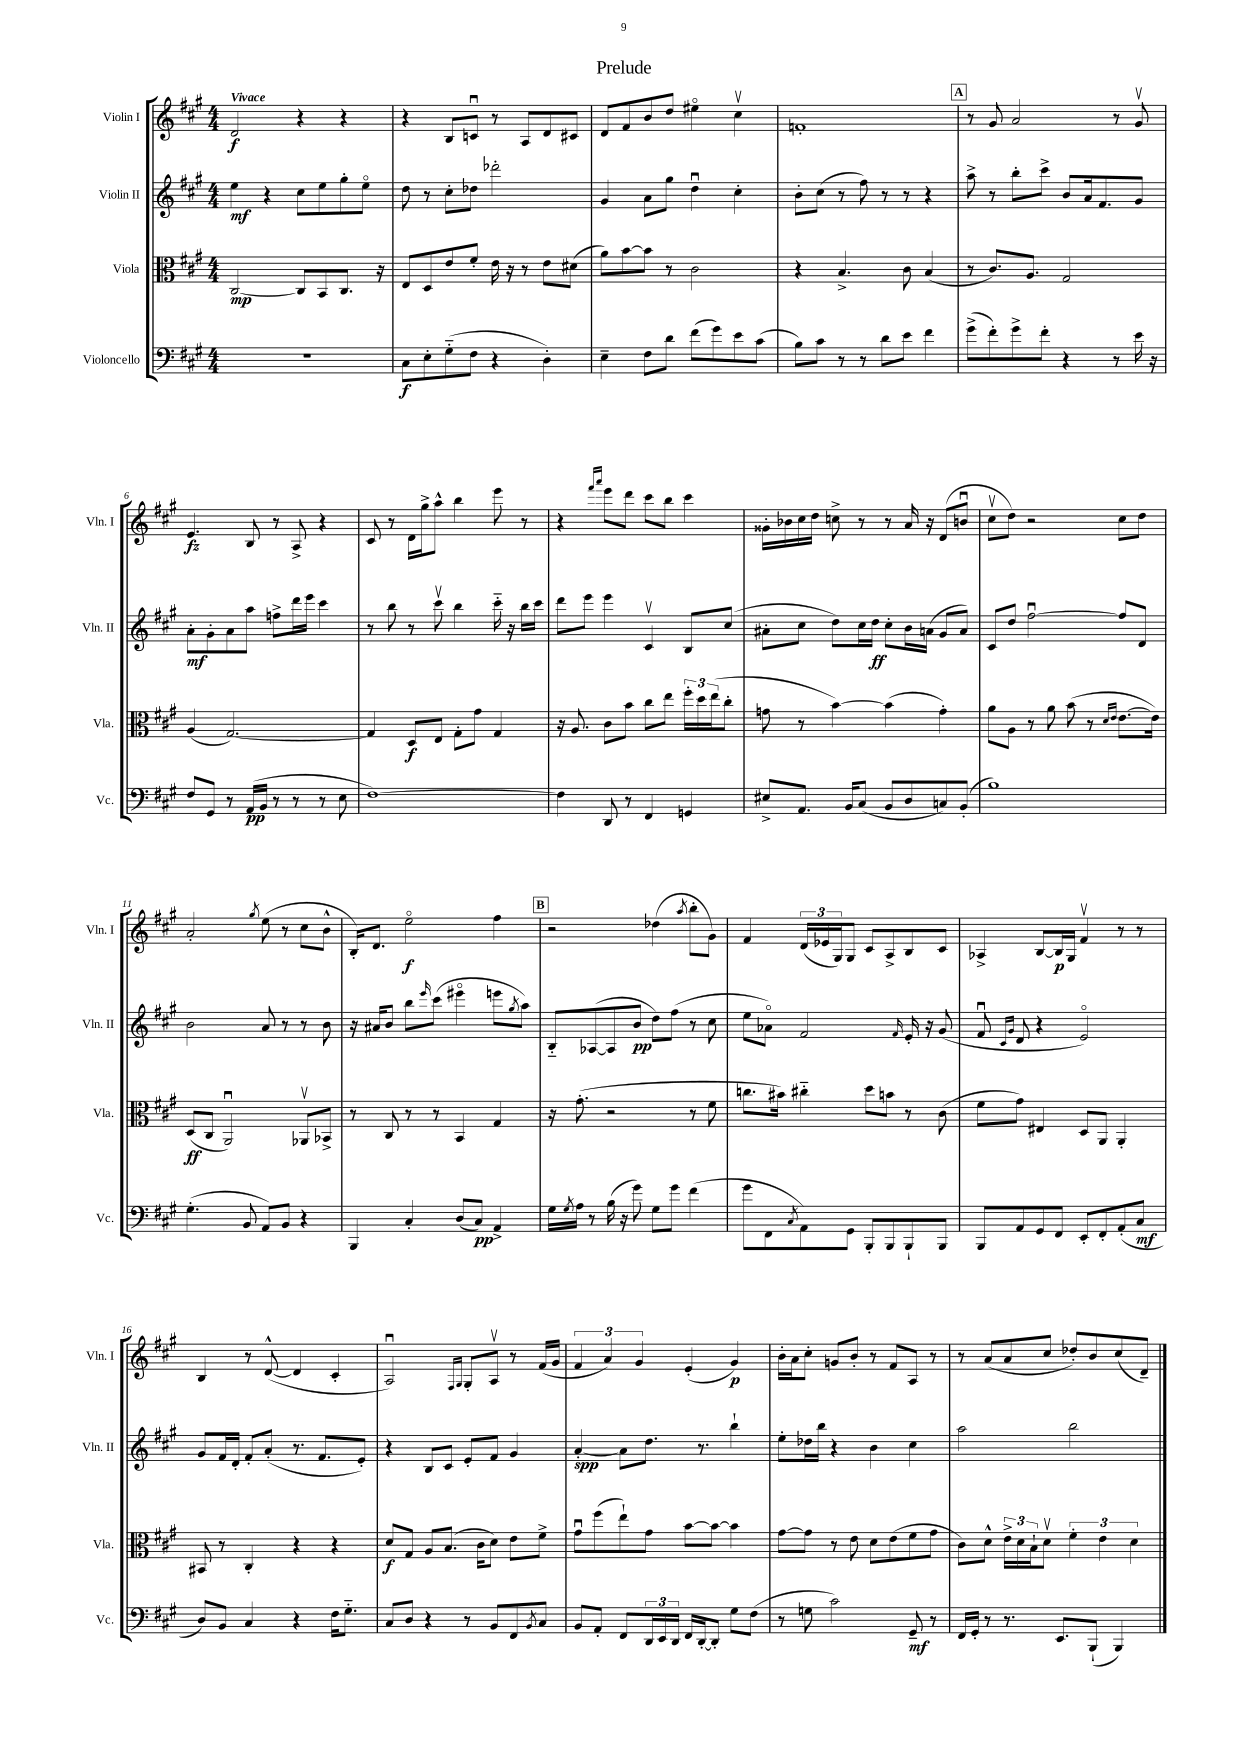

**kern	**kern	**kern	**kern
*staff4	*staff3	*staff2	*staff1
*clefF4	*clefC3	*clefG2	*clefG2
*k[f#c#g#]	*k[f#c#g#]	*k[f#c#g#]	*k[f#c#g#]
*M4/4	*M4/4	*M4/4	*M4/4
1r	[2C#/	4ee\	2d/
.	.	4r	.
.	8C#/]L	8cc#\L	4r
.	8BB/	8ee\	.
.	8.C#/J	8gg#'\	4r
.	.	8eeo\J	.
.	16r	.	.
=	=	=	=
8C#\L	8E/L	8dd\	4r
8E'\	8D/	8r	.
(8G#'~\	8e/	8cc#'\L	8B/L
8F#\J	8f#'/J	8dd-\J	8cu/J
4r	16e\	2ddd-'\	8r
.	16r	.	.
.	8r	.	8A/L
4D'\)	8e\L	.	8d/
.	(8d#\J	.	8c#/J
=	=	=	=
4E~\	8a\L)	4g#/	8d/L
.	[8b\	.	8f#/
8F#\L	8b\]J	8a\L	8b/
8d\J	8r	8gg#\J	8dd/J
(8f#\L	2c#\	4ddu\	4ee#o\
8g#\)	.	.	.
8e\	.	4cc#'\	4cc#v\
(8c#\J	.	.	.
=	=	=	=
8B\L)	4r	8b'\L	1f'
8c#\J	.	(8cc#\J	.
8r	4.B^/	8r	.
8r	.	8ff#\)	.
8d\L	.	8r	.
8e\J	8c#\	8r	.
4f#\	(4B/	4r	.
=	=	=	=
(8g#^\L	8r	8aa^\	8r
8f#'\)	8.c#/L)	8r	8g#/
8g#^\	.	8bb'\L	2a/
.	8.A/J	.	.
8f#'\J	.	8ccc#^\J	.
4r	2G#/	8b/L	.
.	.	16a/k	.
.	.	8.f#/	.
8r	.	.	8r
16e\	.	8g#/J	8g#v/
16r	.	.	.
=	=	=	=
8F#/L	(4A/	8a'\L	4.e/
8GG#/J	.	8g#'\	.
8r	[2.G#/)	8a\	.
(16AA/LL	.	8aa\J	8B/
16BB/JJ	.	.	.
8r	.	8ff^\L	8r
8r	.	16ddd\L	8A^/
.	.	16eee\JJ	.
8r	.	4ccc#\	4r
8E\	.	.	.
=	=	=	=
[1F#)	4G#/]	8r	8c#/
.	.	8bb\	8r
.	8D/L	8r	16d\LL
.	.	.	16gg#^\J
.	8E/J	8ccc#v\	8aa^^\J
.	8G#'\L	4bb\	4bb\
.	8g#\J	.	.
.	4G#/	16ccc#'~\	8eee\
.	.	16r	.
.	.	16bb\LL	8r
.	.	16ccc#\JJ	.
=	=	=	=
4F#\]	16r	8ddd\L	4r
.	8.A/	.	.
.	.	8eee\J	.
.	.	.	16qqfff#/LL
.	.	.	16qqaaa/JJ
8DD/	8c#\L	4eee\	8eee\L
8r	8b\J	.	8ddd\J
4FF#/	8cc#\L	4c#v/	8ccc#\L
.	8ee\J	.	8bb\J
4GG/	24ff#'\LL	8B/L	4ccc#\
.	24dd\	.	.
.	(24ee\J	.	.
.	8cc#'\J	(8cc#/J	.
=	=	=	=
8E#^/L	8g\	8a#'\L	16g##'\LL
.	.	.	16b-\
8.AA/J	8r	8cc#\J	16cc#\
.	.	.	16dd\JJ
.	[4b\)	8dd\L)	8cc^\
16BB/LK	.	.	.
(8C#/J	.	16cc#\L	8r
.	.	16dd\JJ	.
8BB/L	(4b\]	8cc#'\L	8r
8D/	.	16b\L	16a/
.	.	(16a\JJ	16r
8C/)	4g'\)	8g#/L	(8d/L
(8BB'/J	.	8a/J)	8bu/J
=	=	=	=
1B)	8a\L	8c#/L	8cc#v\L
.	8A\J	8dd/J	8dd\J)
.	8r	[2ff#u\	2r
.	8a\	.	.
.	(8b\	.	.
.	8r	.	.
.	16qqd/LL	.	.
.	16qqe/JJ	.	.
.	[8.e\L	8ff#/]L	8cc#\L
.	.	8d/J	8dd\J
.	16e\]Jk)	.	.
=	=	=	=
(4.G#'\	(8D/L	2b\	2a'/
.	8C#/J	.	.
.	2AAu/)	.	.
8BB/	.	.	.
.	.	.	8qgg#/
8AA/L)	.	8a/	(8ee\
8BB/J	.	8r	8r
4r	8AA-v/L	8r	8cc#\L
.	8BB-^/J	8b\	8b^^\J
=	=	=	=
4BBB/	8r	16r	16B'/LK)
.	.	16a#/LK	8.d/J
.	8C#/	8b/J	.
4C#'/	8r	8bb\L	2eeo\
.	.	16qqeee/	.
.	8r	(8ccc#\J	.
(8D/L	4BB/	4eee#o\	.
8C#/J)	.	.	.
4AA^/	4G#/	8eee\L	4ff#\
.	.	8qgg#/	.
.	.	8aa\J)	.
=	=	=	=
16G#\LL	16r	8B'~/L	2r
8qG#/	.	.	.
16A\JJ	(8.g#'\	.	.
8r	.	([8A-/	.
(16B\	2r	8A-/]	.
16r	.	.	.
8g#\)	.	8b/J	.
8G#\L	.	8dd\L)	(4dd-\
8g#\J	.	(8ff#\J	.
.	.	.	8qaa/
(4f#\	8r	8r	8bb'\L
.	8f#\	8cc#\	8g#\J)
=	=	=	=
8g#\L	8.cc\L	8ee\L	4f#/
8FF#\	.	8a-o\J)	.
.	16b#\Jk)	.	.
8qC#/	.	.	.
8AA\)	4cc#'~\	2f#/	(24d/LL
.	.	.	24e-/
.	.	.	24G#/J)
8GG#\J	.	.	8G#/J
8BBB'/L	8dd\L	.	8c#/L
8BBB/	8b\J	.	8A^/
.	.	16qqf#/	.
8BBB`/	8r	16e'/	8B/
.	.	16r	.
8BBB/J	(8c#\	(8g#/	8c#/J
=	=	=	=
8BBB/L	8f#\L	8f#u/	4A-^/
.	.	16qqc#/LL	.
.	.	16qqg#/JJ	.
8AA/	8g#\J)	8d/	.
8GG#/	4E#/	4r	[8B/L
8FF#/J	.	.	16B/]L
.	.	.	16G#/JJ
8EE'/L	8D/L	2eo/)	4f#v/
8FF#'/	8AA/J	.	.
(8AA'/	4AA'/	.	8r
8C#/J	.	.	8r
=	=	=	=
8D/L)	8BB#/	8g#/L	4B/
8BB/J	8r	16f#/L	.
.	.	16d'/JJ	.
4C#/	4C#'/	8f#'/L	8r
.	.	(8a'/J	([8d^^/
4r	4r	8.r	4d/]
.	.	8.f#/L	.
16F#\LK	4r	.	4c#'/
8.G#'~\J	.	.	.
.	.	8e'/J)	.
=	=	=	=
8C#/L	8d/L	4r	2Au/)
8D/J	8G#/J	.	.
4r	8A/L	8B/L	.
.	(8.B/J	8c#/J	.
.	.	.	16qqF#/LL
.	.	.	16qqG#/JJ
8r	.	8e'/L	8G#'/L
.	16c#\LK	.	.
8BB/L	8d\J)	8f#/J	8Av/J
8FF#/	8e\L	4g#/	8r
8qBB/	.	.	.
8C#/J	8f#^\J	.	(16f#/LL
.	.	.	16g#/JJ
=	=	=	=
8BB/L	8g#u\L	[4a'/	6f#/
8AA'/J	(8ff#\	.	.
.	.	.	6a/)
8FF#/L	8ee`\)	8a\]L	.
.	.	.	6g#/
24DD/L	8g#\J	8.dd\J	.
24EE/	.	.	.
24DD/JJ	.	.	.
16FF#/LL	[8b\L	.	(4e'/
[16DD'/J	.	8.r	.
8DD'/]J	8b\_J	.	.
8G#\L	4b\]	4bb`\	4g#/)
(8F#\J	.	.	.
=	=	=	=
8r	[8g#\L	8ee'\L	16b'\LL
.	.	.	16a\J
8G\	8g#\]J	16dd-\L	8cc#'\J
.	.	16bb\JJ	.
2c#\)	8r	4r	8g/L
.	8e\	.	8b'/J
.	8d\L	4b\	8r
.	(8e\	.	8f#/L
8GG#~/	8f#\	4cc#\	8A/J
8r	8g#\J	.	8r
=	=	=	=
16FF#/LL	8c#\L)	2aa\	8r
16GG#'/JJ	.	.	.
8r	8d^^\J	.	(8a/L
8.r	24e^\LL	.	8a/
.	24d\	.	.
.	24B`\J	.	.
.	8dv\J	.	8cc#/J
8.EE/L	.	.	.
.	6f#'\	2bb\	8dd-'/L)
(8BBB`/J	.	.	8b/
.	6e\	.	.
4BBB/)	.	.	(8cc#/
.	6d\	.	.
.	.	.	8d~/J)
==	==	==	==
*-	*-	*-	*-
